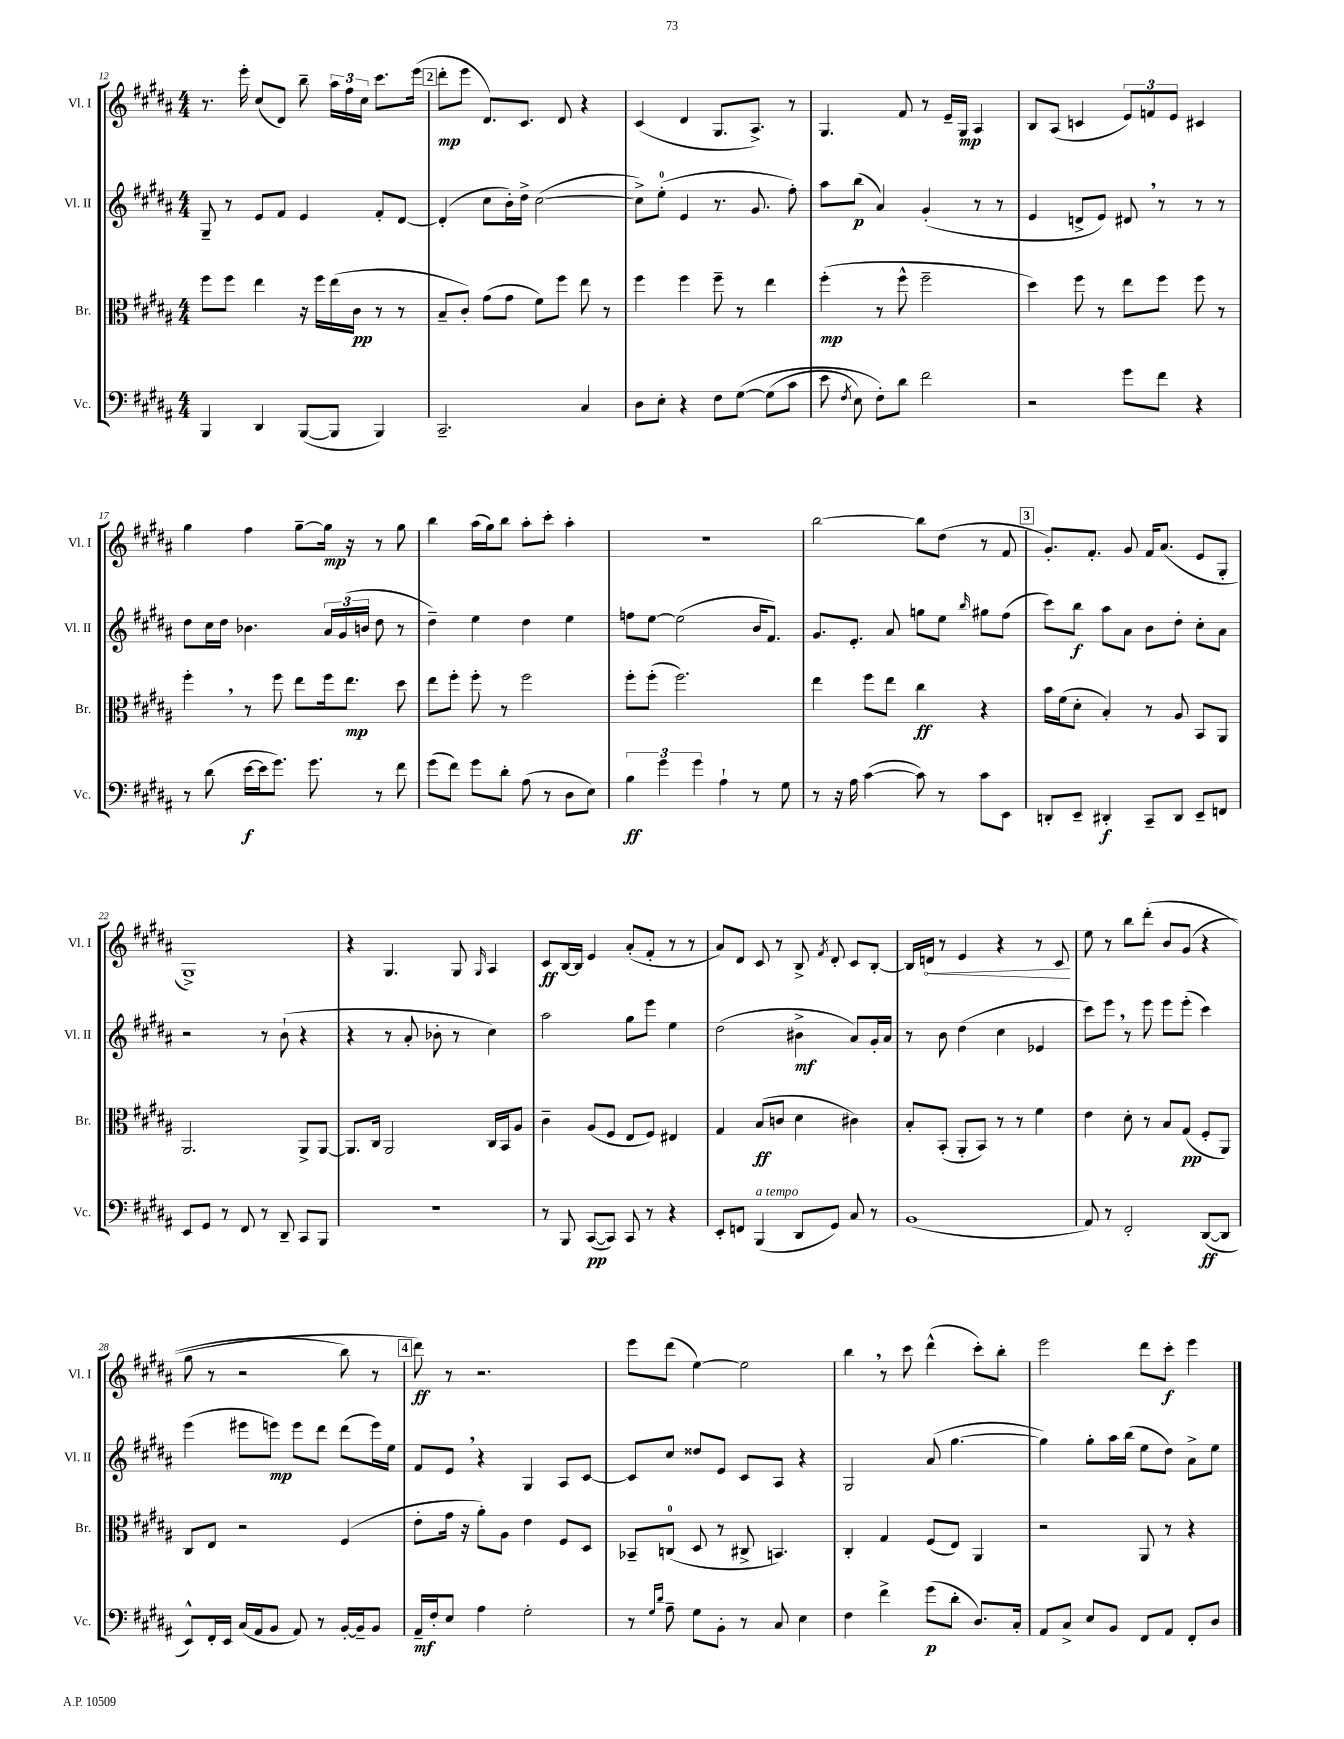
<<
\new StaffGroup <<
\new Staff = "s0" \with { instrumentName = "Vl. I" shortInstrumentName = "Vl. I" } {
    \clef treble \key b \major \numericTimeSignature \time 4/4
    \autoBeamOff r8. e'''16-. cis''8[( dis'8]) b''8-- \tuplet 3/2 { ais''16[ fis''16 cis''16] } cis'''8.[ e'''16]( |
    \mark \markup { \box "2" } dis'''8[-.\mp e'''8] dis'8.[) cis'8.] dis'8 r4 |
    cis'4( dis'4 gis8.[ ais8.]->) r8 |
    gis4. fis'8 r8 e'16[-- gis16]\mp ais4 |
    b8[ ais8]( c'4 \tuplet 3/2 { e'8[) f'8 e'8] } cis'4 |
    gis''4 fis''4 gis''8[~-- gis''16]\mp r16 r8 gis''8 |
    b''4 ais''16[( gis''16) b''8] ais''8[-. cis'''8]-. ais''4-. |
    r1 |
    b''2~ b''8[ dis''8]( r8 fis'8 |
    \mark \markup { \box "3" } gis'8.[-.) fis'8.]-. gis'8 fis'16[ ais'8.]( e'8[ gis8]-. |
    gis1->) |
    r4 gis4. gis8 \grace { gis16 } ais4 |
    cis'8[\ff b16~ b16] e'4 ais'8[-.( fis'8]-. r8 r8 |
    ais'8[) dis'8] cis'8 r8 b8-> \acciaccatura { fis'8 } dis'8-. cis'8[ b8]~-. |
    b16[ \once \override Hairpin.circled-tip = ##t d'16]\< r8 e'4 r4 r8 cis'8\! |
    e''8 r8 b''8[ dis'''8]-.\( b'8[ gis'8]( r4 |
    gis''8 r8 r2 b''8) r8 |
    \mark \markup { \box "4" } dis'''8\ff\) r8 r2. |
    e'''8[ dis'''8]( e''4~) e''2 |
    b''4 \breathe r8 cis'''8 dis'''4-^( cis'''8[-.) b''8]-. |
    e'''2 dis'''8[ cis'''8]-.\f e'''4 \bar "|." |
}
\new Staff = "s1" \with { instrumentName = "Vl. II" shortInstrumentName = "Vl. II" } {
    \clef treble \key b \major \numericTimeSignature \time 4/4
    \autoBeamOff gis8-- r8 e'8[ fis'8] e'4 fis'8[-. dis'8]~ |
    \mark \markup { \box "2" } dis'4-.( cis''8[ b'16-.) dis''16]-> cis''2~( |
    cis''8[->) e''8]-0-.( e'4 r8. gis'8. fis''8-.) |
    ais''8[ b''8]\p( ais'4) gis'4-.( r8 r8 |
    e'4 d'8[-> e'8]) dis'8 \breathe r8 r8 r8 |
    dis''8[ cis''16 dis''16] bes'4. \tuplet 3/2 { ais'16[ gis'16( b'16] } dis''8 r8 |
    dis''4--) e''4 dis''4 e''4 |
    f''8[ e''8]~ e''2( b'16[ fis'8.]) |
    gis'8.[ e'8.]-. ais'8 g''8[ e''8] \grace { b''16 } gis''8[ fis''8]( |
    \mark \markup { \box "3" } cis'''8[) b''8]\f ais''8[ ais'8] b'8[ dis''8]-. cis''8[-. ais'8] |
    r2 r8 b'8-!( r4 |
    r4 r8 ais'8-. bes'8-. r8 cis''4) |
    ais''2 gis''8[ e'''8] e''4 |
    dis''2( bis'4->\mf ais'8[) gis'16-. ais'16] |
    r8 b'8 dis''4( cis''4 ees'4 |
    cis'''8[) e'''8] \breathe r8 e'''8 e'''8[ e'''8]-.( cis'''4) |
    e'''4( eis'''8[ e'''8]\mp) e'''8[ dis'''8] dis'''8[( e'''16) e''16] |
    \mark \markup { \box "4" } fis'8[ e'8] \breathe r4 gis4 ais8[ cis'8]~ |
    cis'8[ cis''8] disis''8[ e'8] cis'8[ ais8] r4 |
    gis2 ais'8( gis''4.~ |
    gis''4) gis''8[-. ais''16 b''16]( e''8[ dis''8]) ais'8[-> e''8] \bar "|." |
}
\new Staff = "s2" \with { instrumentName = "Br." shortInstrumentName = "Br." } {
    \clef alto \key b \major \numericTimeSignature \time 4/4
    \autoBeamOff fis''8[ fis''8] e''4 r16 fis''16[ e''16( cis'16]\pp r8 r8 |
    \mark \markup { \box "2" } b8[-- cis'8]-.) gis'8[( gis'8] fis'8[) fis''8] e''8 r8 |
    fis''4 fis''4 fis''8-- r8 e''4 |
    fis''4-.\mp( r8 fis''8-^ fis''2-- |
    dis''4) fis''8 r8 e''8[ fis''8] fis''8 r8 |
    fis''4-. \breathe r8 fis''8 e''8[ fis''16 e''8.]\mp dis''8 |
    e''8[ fis''8]-. fis''8-. r8 fis''2 |
    fis''8[-. fis''8]-.( fis''2.) |
    e''4 fis''8[ e''8] cis''4\ff r4 |
    \mark \markup { \box "3" } b'16[ fis'16( dis'8]-. b4-.) r8 ais8 b,8[ ais,8] |
    ais,2. ais,8[-> ais,8]~ |
    ais,8.[ cis16] ais,2 cis16[ b,16 ais8] |
    cis'4-- ais8[( fis8] e8[ fis8]) eis4 |
    gis4 b8[\ff( c'8] dis'4 cis'4) |
    b8[-. b,8]-.( ais,8[-. b,8]) r8 r8 fis'4 |
    e'4 dis'8-. r8 b8[ gis8]\pp( fis8[-. ais,8]) |
    cis8[ e8] r2 fis4( |
    \mark \markup { \box "4" } e'8[-. gis'16] r16 ais'8[-.) ais8] e'4 fis8[ dis8] |
    bes,8[-- c8]-0( dis8 r8 cis8-> b,4.) |
    cis4-. gis4 fis8[( e8]) ais,4 |
    r2 ais,8 r8 r4 \bar "|." |
}
\new Staff = "s3" \with { instrumentName = "Vc." shortInstrumentName = "Vc." } {
    \clef bass \key b \major \numericTimeSignature \time 4/4
    \autoBeamOff b,,4 dis,4 b,,8[~( b,,8] b,,4) |
    \mark \markup { \box "2" } cis,2.-- cis4 |
    dis8[ e8]-. r4 fis8[ gis8]~\( gis8[( cis'8] |
    e'8 \acciaccatura { fis8 } e8) fis8[-.\) dis'8] fis'2 |
    r2 gis'8[ fis'8] r4 |
    r8 dis'8( e'16[~\f e'16 gis'8.]) gis'8. r8 fis'8 |
    gis'8[( fis'8]) gis'8[ dis'8]-. ais8( r8 dis8[ e8]) |
    \tuplet 3/2 { b4\ff gis'4 gis'4 } ais4-! r8 gis8 |
    r8 r16 ais16 cis'4~( cis'8) r8 cis'8[ e,8] |
    \mark \markup { \box "3" } d,8[-. e,8]-- dis,4-.\f cis,8[-- dis,8] e,8[-- f,8] |
    e,8[ gis,8] r8 fis,8 r8 dis,8-- cis,8[ b,,8] |
    R1 |
    r8 b,,8 cis,8[~\pp( cis,8]) cis,8 r8 r4 |
    e,8[-. f,8] b,,4^\markup { \italic "a tempo" }( dis,8[ gis,8]) cis8 r8 |
    b,1( |
    ais,8) r8 fis,2-. dis,8[~\ff( dis,8] |
    e,8[-^) fis,16-. e,16] cis16[( ais,16 b,8] ais,8) r8 b,16[~-. b,16-- b,8] |
    \mark \markup { \box "4" } ais,16[--\mf fis16-. e8] ais4 gis2-. |
    r8 \grace { gis16[ dis'16] } ais8-- gis8[ b,8]-. r8 cis8 e4 |
    fis4 fis'4-> gis'8[\p( dis'8]-. dis8.[) cis16]-. |
    ais,8[ cis8]-> e8[ b,8] fis,8[ ais,8] fis,8[-. dis8] \bar "|." |
}
>>
>>
\layout { \context { \Score currentBarNumber = #12 } }
